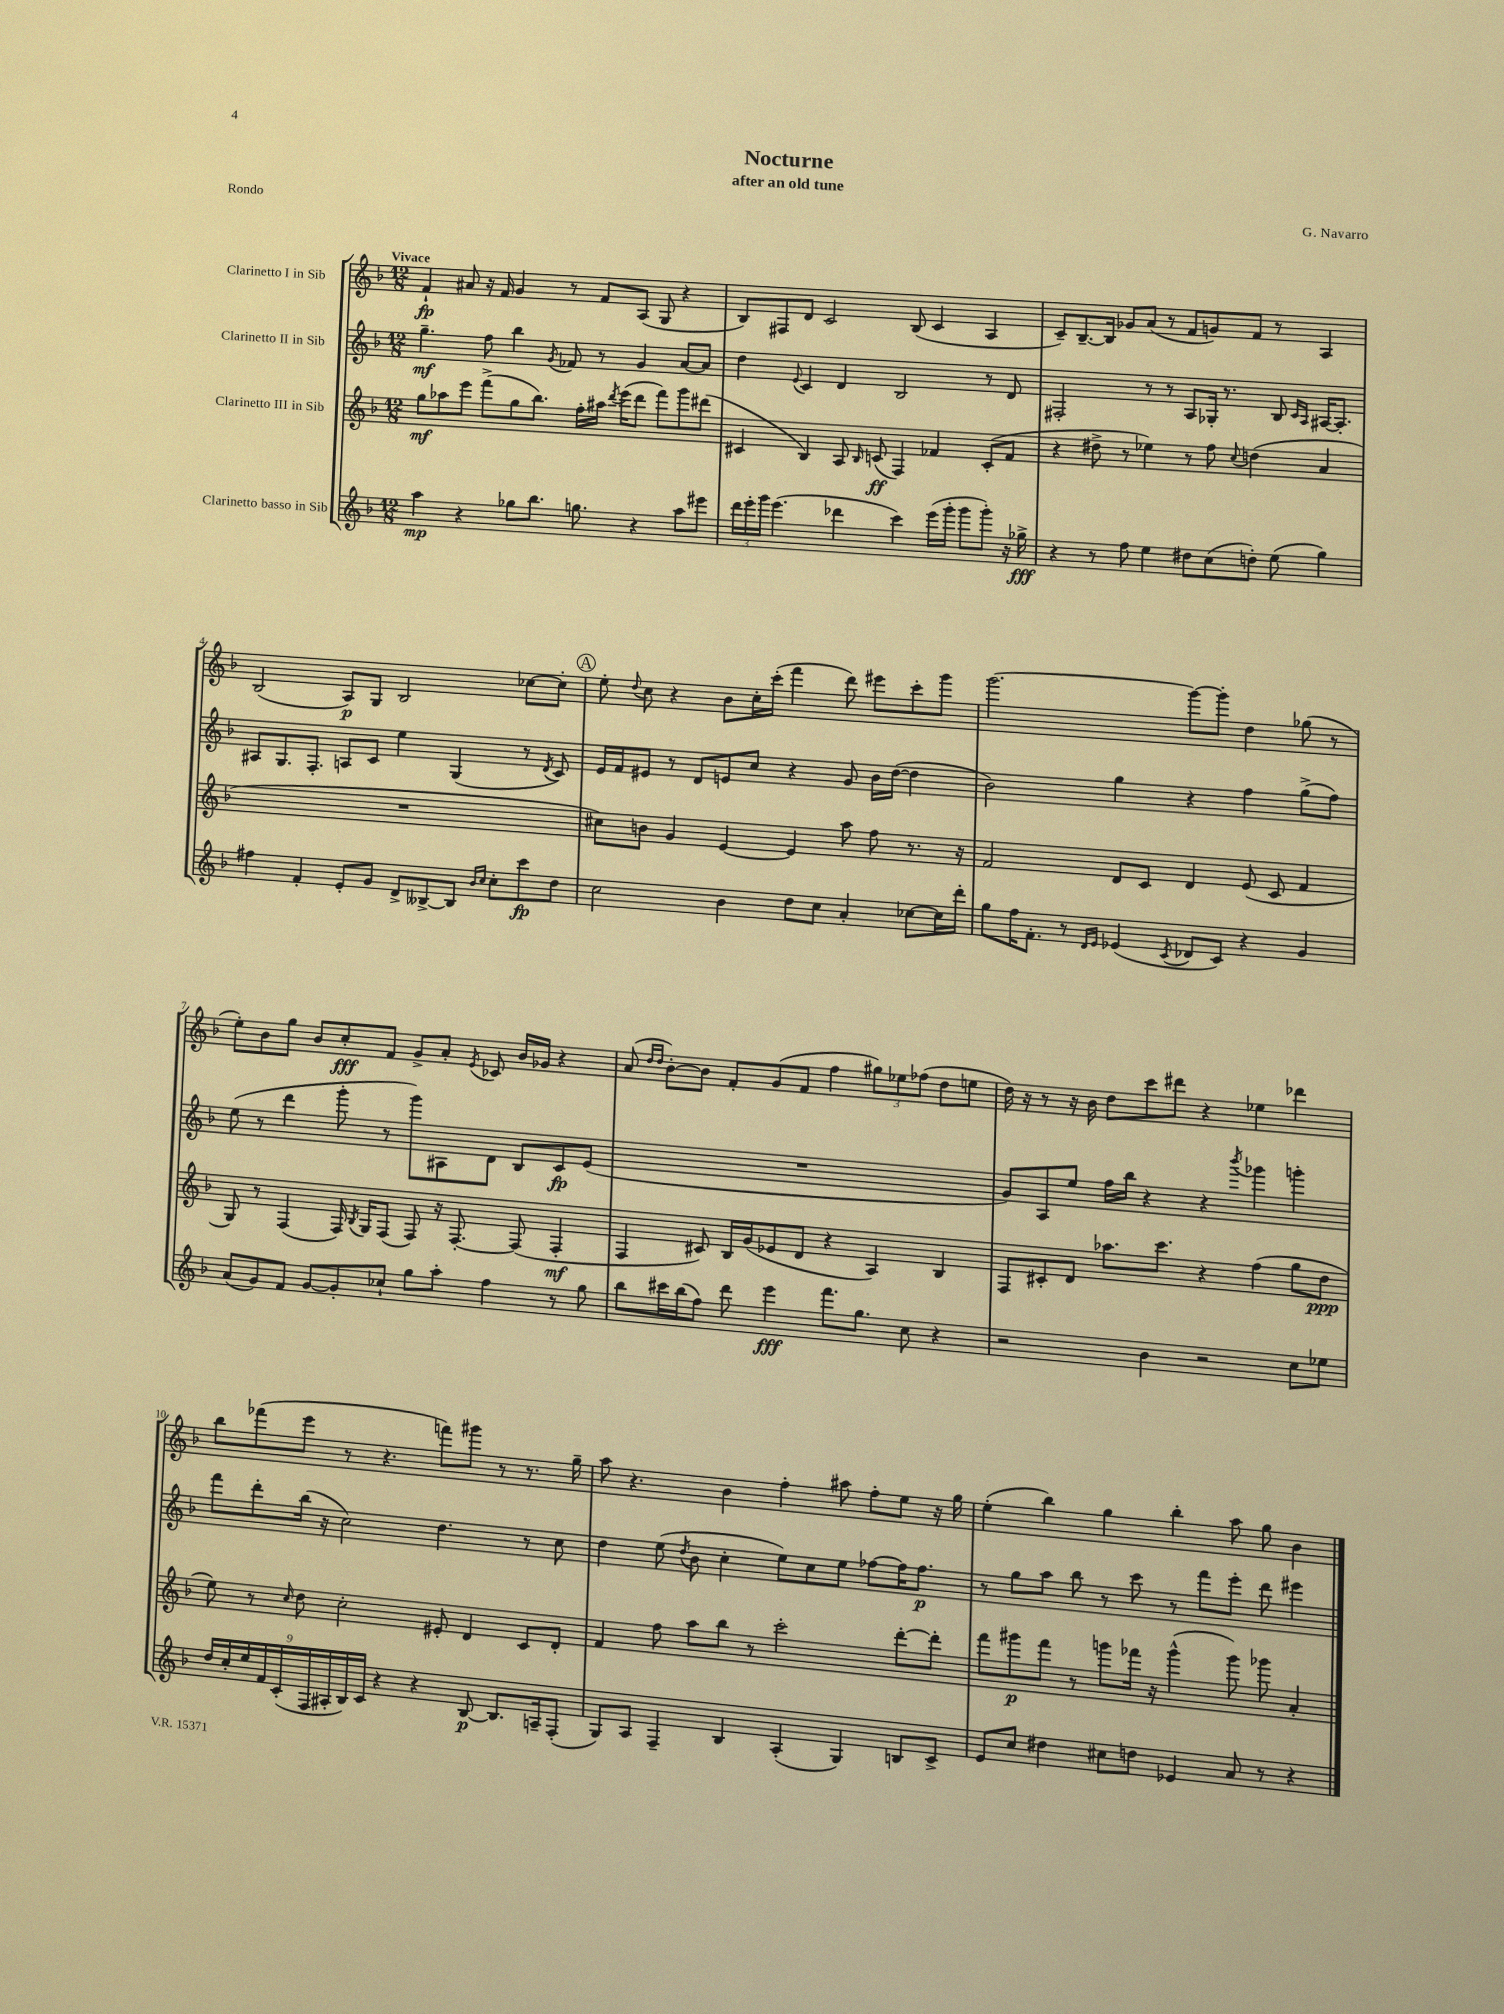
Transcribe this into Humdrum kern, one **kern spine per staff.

**kern	**kern	**kern	**kern
*staff4	*staff3	*staff2	*staff1
*clefG2	*clefG2	*clefG2	*clefG2
*k[b-]	*k[b-]	*k[b-]	*k[b-]
*M12/8	*M12/8	*M12/8	*M12/8
4aa	8gg	4.gg~	4f`
.	8aa-	.	.
4r	8eee	.	8a#
.	(8fff^	8ff	16r
.	.	.	16f
8gg-	8gg	4bb-	4g
8.bb-	8.bb-)	.	.
.	.	8qg	.
.	.	8f-	8r
8.gg	16ff'	.	.
.	16aa#	8r	8f
.	8qddd	.	.
.	(16eee	.	.
4r	8ddd	4g	(8A
.	8fff)	.	8G
8aa	8ggg	[8a	4r
8eee#	(8ddd#	8a]	.
=	=	=	=
24ddd	4c#	4dd	8B-)
24eee'	.	.	.
24ggg	.	.	.
(4.eee	.	.	8F#
.	.	8qqe	.
.	4B-)	4c	8d
.	.	.	2c
4ddd-	8A	4d	.
.	16qqB-	.	.
.	(8c	.	.
4ccc)	4F)	2B-	.
.	.	.	(8B-
(16eee	4f-	.	4c
16ggg'	.	.	.
8ggg	.	.	.
8ggg')	(8c'	8r	4A
16r	8f-	8d	.
16gg-^	.	.	.
=	=	=	=
4r	4r	2F#'	8c~)
.	.	.	[8.B-~
8r	8dd#^	.	.
.	.	.	16B-]
8ff	8r	.	8g-
4ee	4ee-)	8r	(8a
.	.	8r	8r
8dd#	8r	8A	8f
(8cc	8ff	16G-'	8g)
.	.	8.r	.
.	8qqcc	.	.
8dd')	(4dd	.	8f
(8ee	.	8B-	8r
.	.	16qqc	.
.	.	16qqA	.
4gg)	4a	[16A#	4A
.	.	8.A#']	.
=	=	=	=
4ff#	1.r	8A#	(2B-
.	.	8.G	.
4f'	.	.	.
.	.	8.F'	.
8e'	.	8A	8A)
8g	.	8c	8G
8d^	.	4ee	2B-
[8B--^	.	.	.
8B--]	.	(4G	.
16qqb-	.	.	.
16qqcc	.	.	.
8cc'	.	.	.
8ccc	.	8r	[8cc-
.	.	8qd	.
8dd	.	8c)	8cc-']
=	=	=	=
2cc	8cc#)	16e	8ee'
.	.	16f	.
.	.	.	8qqdd
.	8b	8e#	8cc
.	4g	8r	4r
.	.	8d	.
4b-	[4e	8e	8b-
.	.	8cc	16cc'
.	.	.	(16ccc'
8dd	4e]	4r	4fff
8cc	.	.	.
4a'	8aa	8g	8ddd)
.	8ff	16b-	8eee#
.	.	([16dd	.
[8cc-	8.r	4dd]	8ccc'
16cc-]	.	.	8ggg
16ddd'	16r	.	.
=	=	=	=
8gg	2f	2b-)	[2.ggg
16ff	.	.	.
8.f'	.	.	.
8r	.	.	.
16qqd	.	.	.
16qqe	.	.	.
(4e-	8d	4gg	.
.	8c	.	.
8qc	.	.	.
8d-	4d	4r	8ggg_
8c)	.	.	8ggg']
4r	(8e	4ff	4dd
.	8c	.	.
4g	4f	(8gg^	(8gg-
.	.	8ff)	8r
=	=	=	=
(8a	8G)	(8ee	8ee')
8g)	8r	8r	8b-
8f	(4F	4ddd	8gg
[8g	.	.	8b-
8g']	16F)	8ggg'	8cc'
.	8qB-	.	.
.	16G	.	.
8cc-`	(8F	8r	8f
8gg	8F)	8ggg)	8g^
8aa'	16r	8A#	8a'
.	[8.F'	.	.
.	.	.	8qe
4ff	.	8d	8c-
.	(8F]	8B-	16b-
.	.	.	16g-
8r	4F'	8c	4r
8gg	.	(8e	.
=	=	=	=
8bb-	4F	1.r	(8a
.	.	.	16qqdd
.	.	.	16qqdd
16ccc#	.	.	[8b-')
(16bb-	.	.	.
8ff)	8c#)	.	8b-]
8ddd	16B-	.	8f'
.	(16g	.	.
4eee	8e-	.	(8g
.	8d	.	8f
8.fff	4r	.	4ff
8.gg	.	.	.
.	4A)	.	12gg#)
.	.	.	12ee-
8cc	.	.	.
.	.	.	(12ff-
4r	4B-	.	8dd
.	.	.	8ee
=	=	=	=
2r	8F	8g)	16dd)
.	.	.	16r
.	8c#'	8A	8r
.	8d	8ee	16r
.	.	.	16b-
.	8.aa-	16ff	8dd
.	.	16bb-	.
4b-	.	4r	8ccc
.	8.ccc	.	.
.	.	.	8ddd#
2r	4r	4r	4r
.	.	8qbbb-	.
.	(4ff	4ggg-	4ee-
8cc	8gg	4ggg'	4ddd-
8ee-	8dd	.	.
=	=	=	=
18dd	8ee)	8fff	8bb-
18cc'	.	.	.
18ee	.	.	.
.	8r	8ddd'	(8fff-
18f	.	.	.
(18c'	.	.	.
.	16qqcc	.	.
.	8dd	(16bb-	8eee
18F	.	.	.
.	.	16r	.
18A#'	.	.	.
.	2cc'	2cc)	8r
18B-)	.	.	.
18c	.	.	.
4r	.	.	4.r
4r	.	.	.
.	8e#'	4.dd	8fff)
[8B-	4d	.	8ggg#
8.B-]	.	.	8r
.	8c	8r	8.r
16A~	.	.	.
(8F'	8d'	8cc	.
.	.	.	16gg~
=	=	=	=
8G)	4f	4dd	8aa
8A	.	.	4.r
4F~	8ff	(8ee	.
.	.	8qdd	.
.	8aa	8b-	.
4B-	8bb-	4cc'	4b-
.	8r	.	.
(4A'	2ccc'	8ee)	4ff'
.	.	8cc	.
4G)	.	8ee	8aa#
.	.	[8ff-	8ff'
8B	[8ddd'	16ff-]	8ee
.	.	8.ff-	.
8c^	8ddd']	.	16r
.	.	.	16gg
=	=	=	=
8e	8fff	8r	(4ee'
8cc	8ggg#	8gg	.
4dd#	8fff	8aa	4bb-)
.	8r	8bb-	.
8cc#	8ggg	8r	4gg
8dd	16fff-	8ccc	.
.	16r	.	.
4e-	(4ggg^^	8r	4bb-'
.	.	8fff	.
8a	8ggg)	8eee'	8aa
8r	8ggg-	8ddd	8gg
4r	4a'	4eee#	4b-
==	==	==	==
*-	*-	*-	*-
